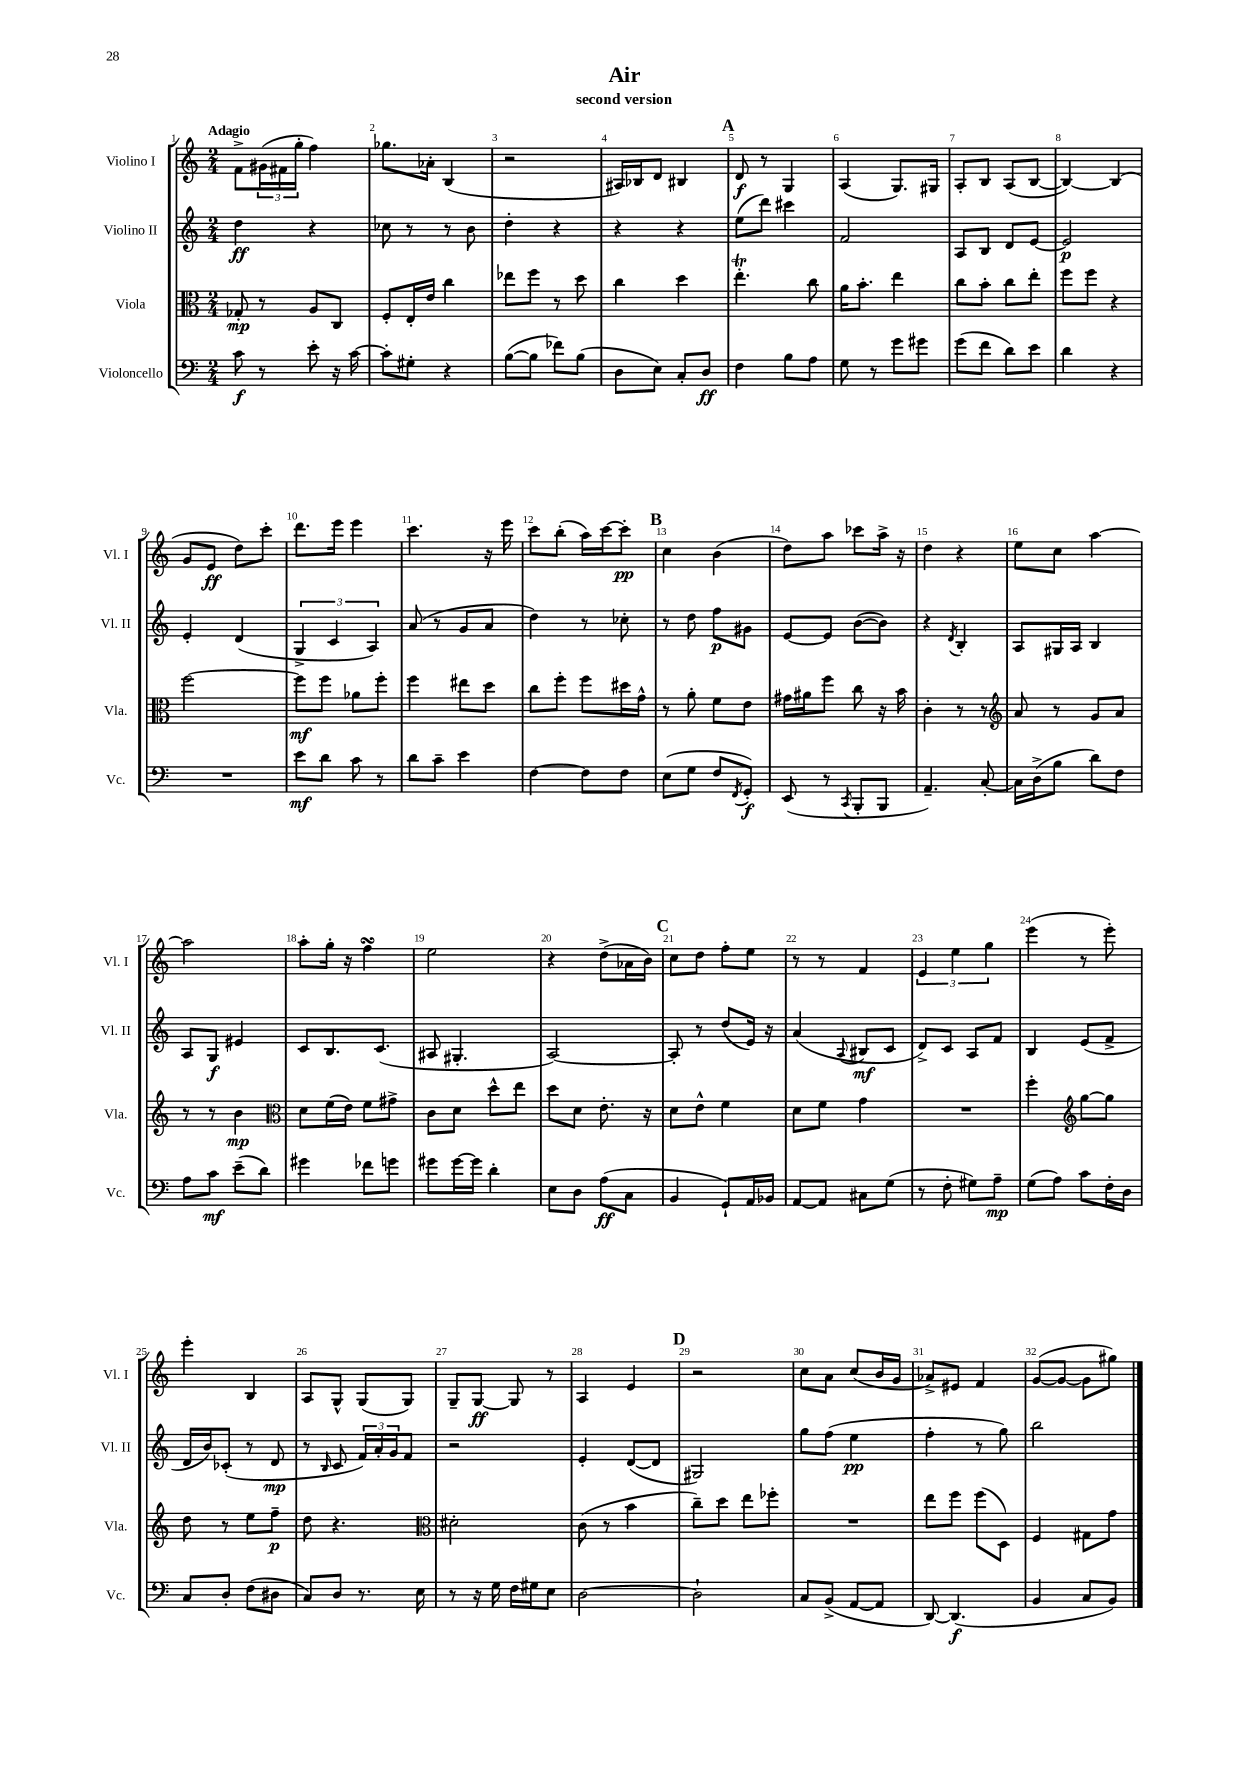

**kern	**kern	**kern	**kern
*staff4	*staff3	*staff2	*staff1
*clefF4	*clefC3	*clefG2	*clefG2
*k[]	*k[]	*k[]	*k[]
*M2/4	*M2/4	*M2/4	*M2/4
8c	8G-'	4dd	8f^
8r	8r	.	(24g#
.	.	.	24f#
.	.	.	24gg'
8e'	8A	4r	4ff)
16r	8C	.	.
[16c	.	.	.
=	=	=	=
8c']	8F'	8cc-	8.gg-
8G#'	16E'	8r	.
.	16e	.	16a-'
4r	4cc	8r	(4B
.	.	8b	.
=	=	=	=
([8B	8ee-	4dd'	2r
8B]	8ff	.	.
8f-)	8r	4r	.
(8B	8dd	.	.
=	=	=	=
8D	4cc	4r	16A#)
.	.	.	16B-
8E)	.	.	8d
8C'	4dd	4r	4B#
8D	.	.	.
=	=	=	=
4F	4.ee'	(8ee	8d
.	.	8ddd)	8r
8B	.	4ccc#	4G
8A	8cc	.	.
=	=	=	=
8G	16a	2f	(4A
.	8.b'	.	.
8r	.	.	.
8g	4ee	.	8.G)
8g#	.	.	.
.	.	.	16G#
=	=	=	=
(8g	8cc	8A	8A'
8f	8b'	8B	8B
8d)	8cc	8d	(8A
8e	8ee'	[8e	[8B
=	=	=	=
4d	8ff	2e]	4B_)
.	8ff	.	.
4r	4r	.	(4B]
=	=	=	=
2r	[2ff	4e'	8g
.	.	.	8e
.	.	(4d	8dd)
.	.	.	8ccc'
=	=	=	=
8e	8ff]	6G^	8.ddd
8d	8ff	.	.
.	.	6c	.
.	.	.	16eee
8c	8a-	.	4eee
.	.	6A)	.
8r	8ff'	.	.
=	=	=	=
8d	4ff	(8a	4.ccc
8c~	.	8r	.
4e	8ee#	8g	.
.	8dd	8a	16r
.	.	.	16eee
=	=	=	=
[4F	8cc	4dd)	8ccc
.	8ff'	.	(8bb'
8F]	8ff	8r	16aa)
.	.	.	[16ccc
8F	16dd#	8cc-'	8ccc']
.	16g^^	.	.
=	=	=	=
(8E	8r	8r	4cc
8G	8a'	8dd	.
8F	8f	8ff	(4b
8qFF	.	.	.
8GG')	8e	8g#	.
=	=	=	=
(8EE	16g#	[8e	8dd)
.	16a#	.	.
8r	8ff	8e]	8aa
8qCC	.	.	.
8BBB'	8cc	([8b	8ccc-
8BBB	16r	8b])	16aa^
.	16b	.	16r
=	=	=	=
4.AA~)	4c'	4r	4dd
.	.	8qd	.
.	8r	4B'	4r
[8C'	8r	.	.
=	=	=	=
*	*clefG2	*	*
16C]	8a	8A	8ee
(16D^	.	.	.
8B	8r	16G#	8cc
.	.	16A	.
8d)	8g	4B	[4aa
8F	8a	.	.
=	=	=	=
8A	8r	8A	2aa]
8c	8r	8G	.
(8e~	4b	4e#	.
8d)	.	.	.
=	=	=	=
*	*clefC3	*	*
4g#	8d	8c	8aa'
.	(16f	8.B	16gg'
.	16e)	.	16r
8f-	8f	.	4ff
.	.	(8.c	.
8g	8g#^	.	.
=	=	=	=
8g#	8c	8A#	2ee
[16g#	8d	4.G#'	.
16g#]	.	.	.
4d'	8dd^^	.	.
.	8ee	.	.
=	=	=	=
8E	8dd	[2A)	4r
8D	8d	.	.
(8A	8.e'	.	(8dd^
8C	.	.	16a-
.	16r	.	16b)
=	=	=	=
4BB	8d	8A']	8cc
.	8e^^	8r	8dd
8GG`)	4f	(8dd	8ff'
16AA	.	16e)	8ee
16BB-	.	16r	.
=	=	=	=
[8AA	8d	(4a	8r
8AA]	8f	.	8r
.	.	8qqA	.
8C#	4g	8B#	4f
(8G	.	8c	.
=	=	=	=
8r	2r	8d^)	6e
8F'	.	8c	.
.	.	.	6ee
8G#)	.	8A	.
.	.	.	6gg
8A~	.	8f	.
=	=	=	=
(8G	4ff'	4B	(4eee
8A)	.	.	.
*	*clefG2	*	*
8c	[8gg	(8e	8r
16F'	8gg]	8f^	8eee')
16D	.	.	.
=	=	=	=
8C	8dd	16d	4eee'
.	.	16b)	.
8D'	8r	(8c-'	.
(8F	8ee	8r	4B
8D#	8ff~	8d	.
=	=	=	=
8C)	8dd	8r	8A
.	.	16qqB	.
8D	4.r	8c	8G^^
8.r	.	24f)	(8G
.	.	24a'	.
.	.	24g	.
.	.	8f	8G)
16E	.	.	.
=	=	=	=
*	*clefC3	*	*
8r	2d#'	2r	8G~
16r	.	.	[8G
16G	.	.	.
16F	.	.	8G]
16G#	.	.	.
8E	.	.	8r
=	=	=	=
[2D	(8c	4e'	4A
.	8r	.	.
.	4b	([8d	4e
.	.	8d]	.
=	=	=	=
2D`]	8cc~)	2G#)	2r
.	8dd	.	.
.	8ee	.	.
.	8ff-'	.	.
=	=	=	=
8C	2r	8gg	8cc
(8BB^	.	(8ff	8a
[8AA	.	4ee	(8cc
8AA]	.	.	16b
.	.	.	16g
=	=	=	=
[8DD)	8ee	4ff'	8a-^)
(4.DD]	8ff	.	8e#
.	(8ff	8r	4f
.	8D)	8gg)	.
=	=	=	=
4BB	4F	2bb	([8g
.	.	.	8g_
8C	8G#	.	8g]
8BB)	8g	.	8gg#)
==	==	==	==
*-	*-	*-	*-
